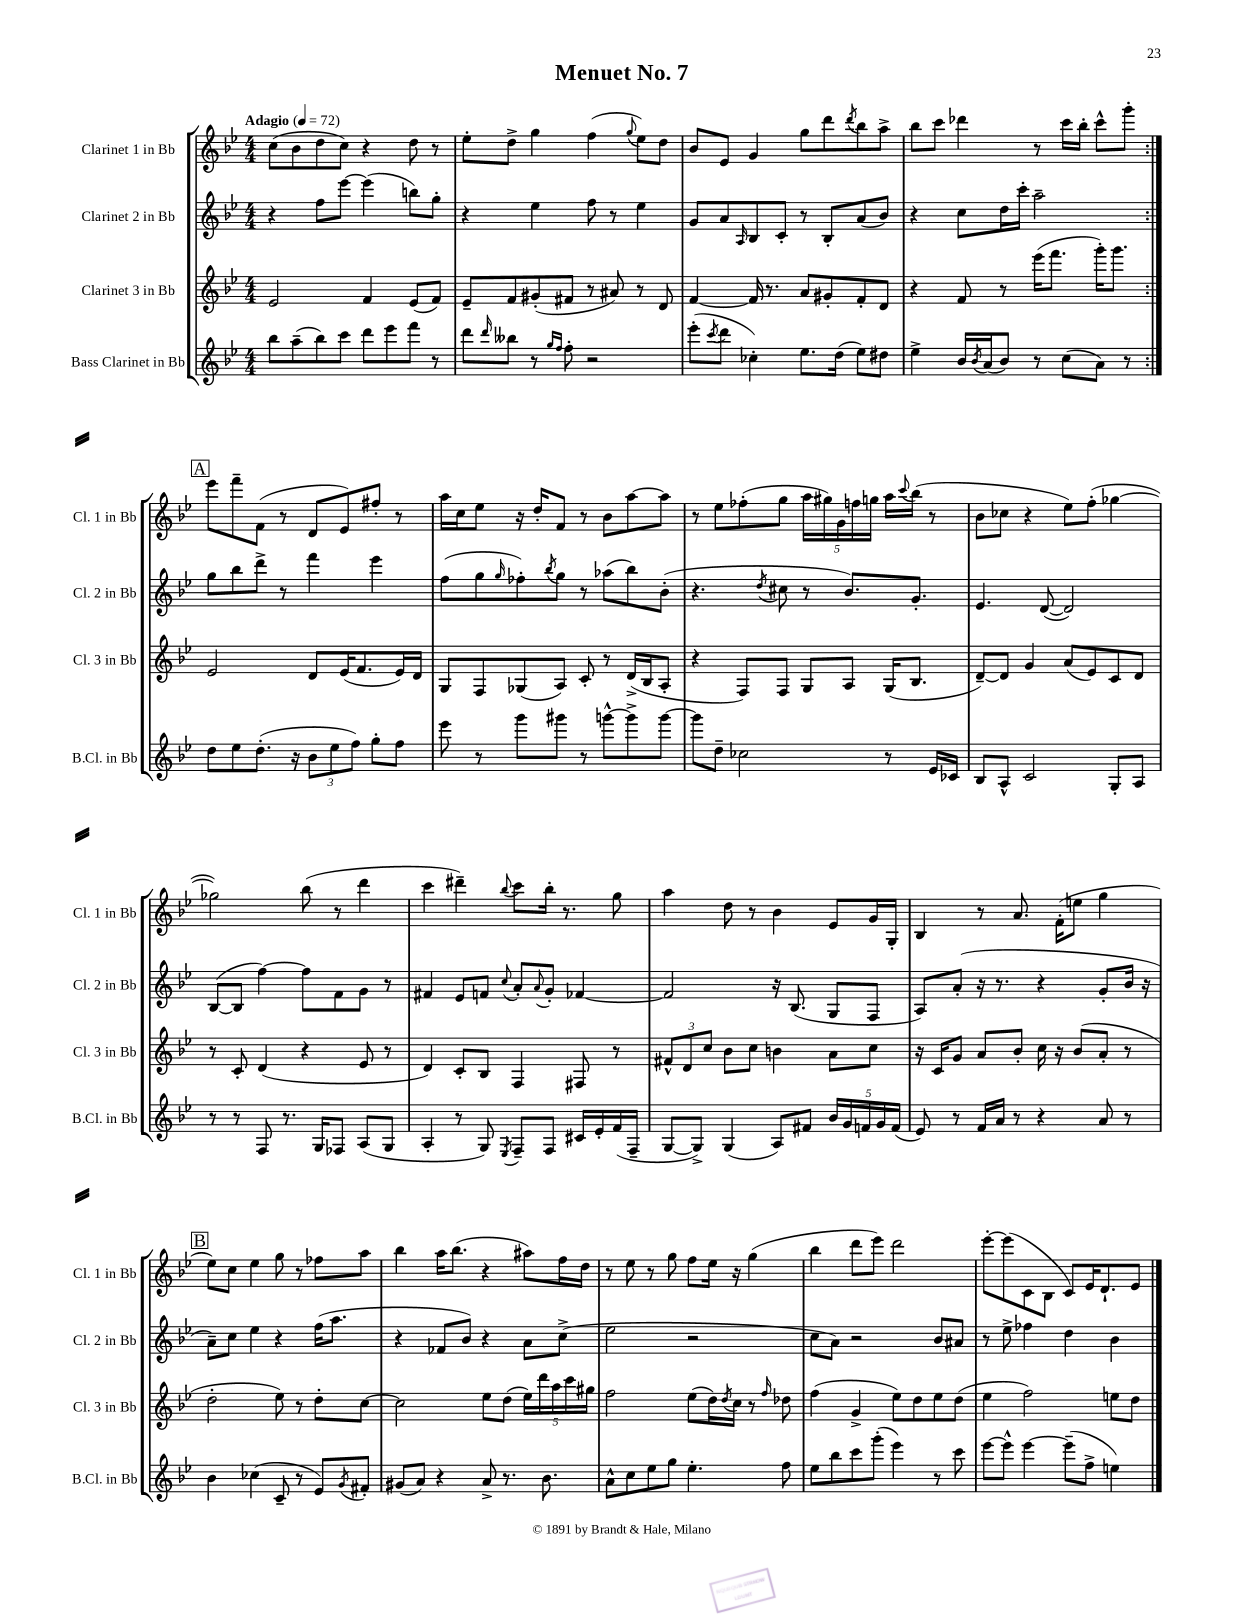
\header { title = "Menuet No. 7" }
<<
\new StaffGroup <<
\new Staff = "s0" \with { instrumentName = "Clarinet 1 in Bb" shortInstrumentName = "Cl. 1 in Bb" } {
    \clef treble \key bes \major \numericTimeSignature \time 4/4 \tempo "Adagio" 4 = 72
    \repeat volta 2 { c''8( bes'8 d''8 c''8) r4 d''8 r8 |
    ees''8-. d''8-> g''4 f''4( \appoggiatura { g''8 } ees''8) d''8 |
    bes'8 ees'8 g'4 g''8 d'''8 \acciaccatura { d'''8 } bes''8 a''8-> |
    bes''8 c'''8 des'''4 r8 c'''16 bes''16-. c'''8-^ g'''8-. | }
    \mark \markup { \box "A" } ees'''8 f'''8-- f'8( r8 d'8 ees'8) fis''8-. r8 |
    a''16 c''16 ees''8 r16 d''16-. f'8 r8 bes'8 a''8~ a''8 |
    r8 ees''8 fes''8-.( g''8 \tuplet 5/4 { a''16 gis''16) g'16 f''16 g''16 } a''16 \appoggiatura { c'''8 } bes''16( r8 |
    bes'8 ces''8 r4 ees''8) f''8-.( ges''4~ |
    ges''2) bes''8( r8 d'''4 |
    c'''4 dis'''4--) \appoggiatura { bes''8 } c'''8 bes''16-. r8. g''8 |
    a''4 d''8 r8 bes'4 ees'8 g'16 g16-. |
    bes4 r8 a'8. f'16-.( e''8 g''4 |
    \mark \markup { \box "B" } ees''8) c''8 ees''4 g''8 r8 fes''8 a''8 |
    bes''4 a''16 bes''8.( r4 ais''8) f''16 d''16 |
    r8 ees''8 r8 g''8 f''8 ees''16 r16 g''4( |
    bes''4 d'''8 ees'''8) d'''2 |
    ees'''8~-. ees'''8( c'8 bes8 c'8) ees'16 d'8.-! ees'8 \bar "|." |
}
\new Staff = "s1" \with { instrumentName = "Clarinet 2 in Bb" shortInstrumentName = "Cl. 2 in Bb" } {
    \clef treble \key bes \major \numericTimeSignature \time 4/4
    \repeat volta 2 { r4 f''8 ees'''8~ ees'''4( b''8) g''8-. |
    r4 ees''4 f''8 r8 ees''4 |
    g'8 a'8 \grace { a16 } bes8 c'8-. r8 bes8-. a'8( bes'8) |
    r4 c''8 d''16 c'''16-. a''2-- | }
    \mark \markup { \box "A" } g''8 bes''8 d'''8-> r8 f'''4 ees'''4 |
    f''8( g''8 \grace { g''16 } fes''8-.) \acciaccatura { bes''8 } g''8 r8 aes''8( bes''8) bes'8-.( |
    r4. \acciaccatura { d''8 } cis''8 r8 bes'8.) g'8.-. |
    ees'4. d'8~( d'2) |
    bes8~( bes8 f''4~) f''8 f'8 g'8 r8 |
    fis'4 ees'8 f'8 \appoggiatura { c''8 } a'8-. \appoggiatura { a'8 } g'8-. fes'4~ |
    fes'2 r16 bes8.( g8 f8 |
    a8) a'8-.( r16 r8. r4 g'8-. bes'16 r16 |
    \mark \markup { \box "B" } a'8--) c''8 ees''4 r4 f''16( a''8. |
    r4 fes'8 bes'8) r4 a'8 c''8->( |
    ees''2 r2 |
    c''8 a'8) r2 bes'8 ais'8 |
    r8 ees''8-> fes''4 d''4 bes'4 \bar "|." |
}
\new Staff = "s2" \with { instrumentName = "Clarinet 3 in Bb" shortInstrumentName = "Cl. 3 in Bb" } {
    \clef treble \key bes \major \numericTimeSignature \time 4/4
    \repeat volta 2 { ees'2 f'4 ees'8( f'8) |
    ees'8-- f'8 gis'8-.( fis'8 r8 ais'8) r8 d'8 |
    f'4~ f'16 r8. a'8 gis'8-. f'8-. d'8 |
    r4 f'8 r8 ees'''16( f'''8. g'''16-.) g'''8. | }
    \mark \markup { \box "A" } ees'2 d'8 ees'16( f'8. ees'16) d'16 |
    g8 f8 ges8( a8) c'8-. r8 d'16->( bes16 a8-. |
    r4 f8) f8 g8 a8 g16( bes8. |
    d'8~--) d'8 g'4 a'8( ees'8) c'8 d'8 |
    r8 c'8-. d'4( r4 ees'8 r8 |
    d'4) c'8-. bes8 f4 fis8 r8 |
    \tuplet 3/2 { fis'8-^ d'8 c''8 } bes'8 c''8 b'4 a'8 c''8 |
    r16 c'16 g'8 a'8 bes'8-. c''16 r16 bes'8( a'8-. r8 |
    \mark \markup { \box "B" } d''2-. ees''8) r8 d''8-. c''8~ |
    c''2 ees''8 d''8( \tuplet 5/4 { ees''16) d'''16 a''16 c'''16 gis''16 } |
    f''2 ees''8( d''16) \acciaccatura { d''8 } c''16 r8 \grace { f''16 } des''8 |
    f''4( g'4-> ees''8) d''8 ees''8 d''8( |
    ees''4 f''2) e''8 d''8 \bar "|." |
}
\new Staff = "s3" \with { instrumentName = "Bass Clarinet in Bb" shortInstrumentName = "B.Cl. in Bb" } {
    \clef treble \key bes \major \numericTimeSignature \time 4/4
    \repeat volta 2 { bes''8 a''8--( bes''8) c'''8 d'''8 ees'''8 f'''8 r8 |
    d'''8 \grace { d'''16 } beses''8 r8 \grace { g''16 f''16 } f''8-. r2 |
    ees'''8-.( \acciaccatura { c'''8 } d'''8 ces''4-.) ees''8. d''16( ees''8) dis''8 |
    ees''4-> bes'16 \acciaccatura { bes'8 } a'16( bes'8) r8 c''8( a'8) r8 | }
    \mark \markup { \box "A" } d''8 ees''8 d''8.-.( r16 \tuplet 3/2 { bes'8 ees''8 f''8) } g''8-. f''8 |
    ees'''8 r8 g'''8 gis'''8 r8 g'''8~-^ g'''8-> g'''8~ |
    g'''8 d''8-- ces''2 r8 ees'16 ces'16 |
    bes8 a8-^ c'2 g8-. a8 |
    r8 r8 f8 r8. g16 fes8 a8( g8 |
    a4-. r8 g8) \acciaccatura { ees8 } f8-- f8 cis'16 ees'16-. f'16( f16-- |
    g8~ g8->) g4( a8) fis'8 \tuplet 5/4 { bes'16 g'16 f'16 g'16 f'16( } |
    ees'8) r8 f'16 a'16 r8 r4 a'8 r8 |
    \mark \markup { \box "B" } bes'4 ces''4( c'8-- r8 ees'8) \acciaccatura { g'8 } fis'8-. |
    gis'8( a'8) r4 a'8-> r8. bes'8. |
    a'8-^ c''8 ees''8 g''8 ees''4.-. f''8 |
    ees''8 bes''8 c'''8 g'''8-.( ees'''4) r8 c'''8 |
    ees'''8~ ees'''8-^ ees'''4~ ees'''8--( f''8-> e''4) \bar "|." |
}
>>
>>
\layout { \context { \Score \remove "Bar_number_engraver" } }
